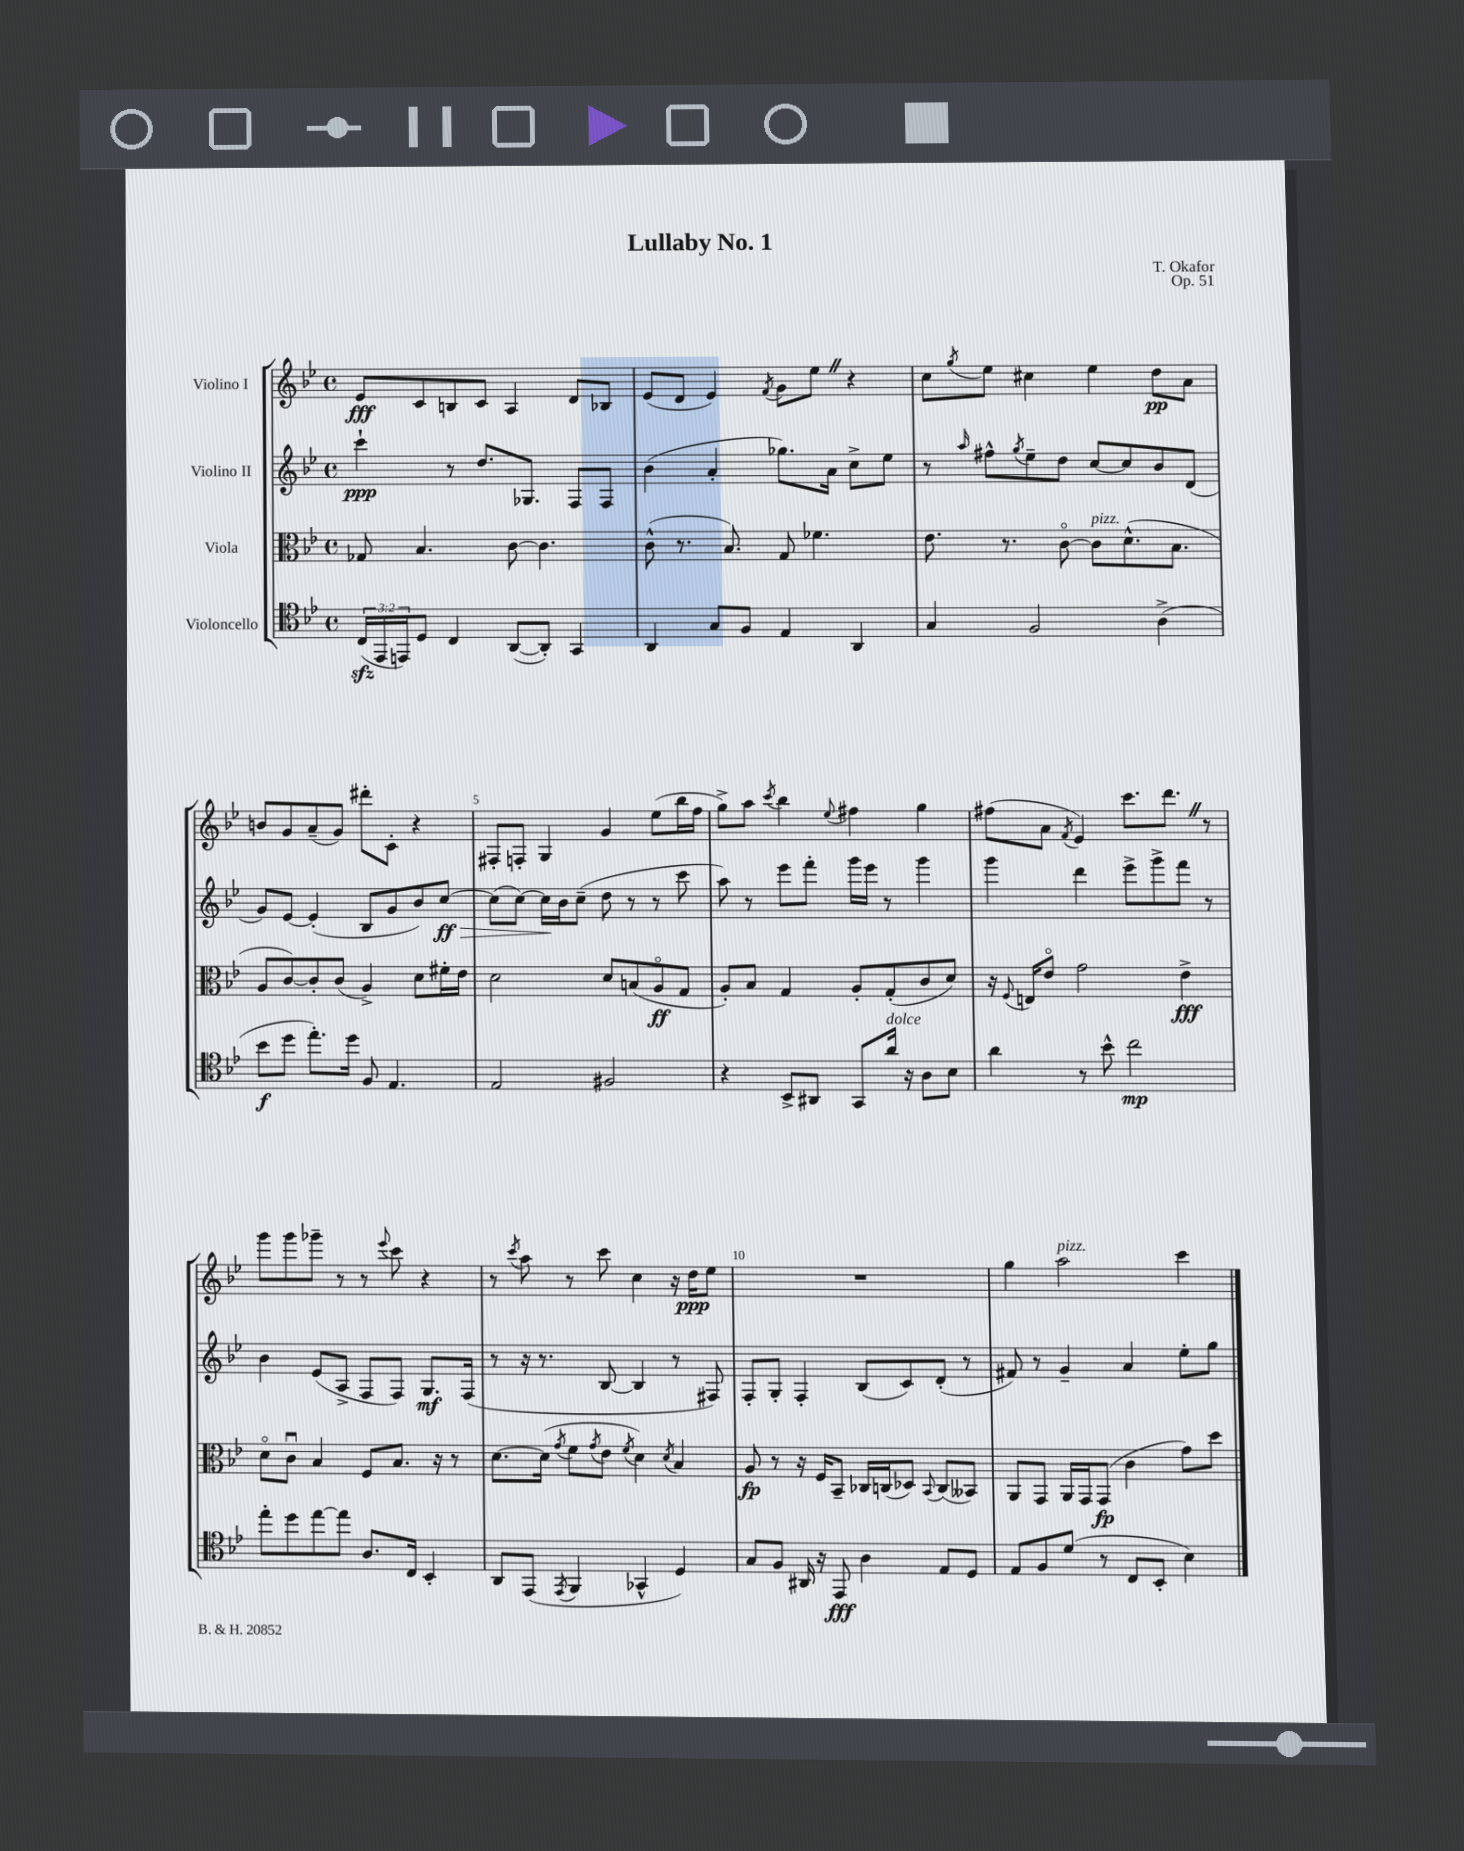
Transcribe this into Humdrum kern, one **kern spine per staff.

**kern	**dynam	**kern	**dynam	**kern	**dynam	**kern	**dynam
*part4	*part4	*part3	*part3	*part2	*part2	*part1	*part1
*staff4	*staff4	*staff3	*staff3	*staff2	*staff2	*staff1	*staff1
*I"Violoncello	*	*I"Viola	*	*I"Violino II	*	*I"Violino I	*
*clefC4	*	*clefC3	*	*clefG2	*	*clefG2	*
*k[b-e-]	*	*k[b-e-]	*	*k[b-e-]	*	*k[b-e-]	*
*M4/4	*	*M4/4	*	*M4/4	*	*M4/4	*
*met(c)	*	*met(c)	*	*met(c)	*	*met(c)	*
=1	=1	=1	=1	=1	=1	=1	=1
(24Czz/LL	.	8G-X/	.	4ccc`\	ppp	8e-/L	fff
24EE-/	.	.	.	.	.	.	.
24EEn/J)	.	.	.	.	.	.	.
8D/J	.	4.B-/	.	.	.	8c/	.
4C/	.	.	.	8r	.	8Bn/	.
.	.	.	.	8.dd/L	.	8c/J	.
([8AA/L	.	[8c\	.	.	.	4A/	.
.	.	.	.	8.G-X/J	.	.	.
8AA'/J])	.	4.c\]	.	.	.	.	.
4GG/	.	.	.	8F/L	.	8d/L	.
.	.	.	.	8F/J	.	8B-X/J	.
=2	=2	=2	=2	=2	=2	=2	=2
4AA/	.	(8c^^\	.	(4b-\	.	(8e-/L	.
.	.	8.r	.	.	.	8d/J	.
8G/L	.	.	.	4a'/	.	4e-/)	.
.	.	8.B-/)	.	.	.	.	.
8F/J	.	.	.	.	.	.	.
.	.	.	.	.	.	8qf/	.
4E-/	.	8G/	.	8.gg-X\L)	.	8g\L	.
.	.	4.f-X\	.	.	.	8ee-Z\J	.
.	.	.	.	16a\Jk	.	.	.
4AA/	.	.	.	8cc^\L	.	4r	.
.	.	.	.	8ee-\J	.	.	.
=3	=3	=3	=3	=3	=3	=3	=3
4G/	.	8.e-\	.	8r	.	8cc\L	.
.	.	.	.	16qqaa/	.	8qgg/	.
.	.	.	.	8ff#X^^\L	.	8ee-\J	.
.	.	8.r	.	.	.	.	.
.	.	.	.	8qgg/	.	.	.
2F/	.	.	.	8ee-~\	.	4cc#X\	.
.	.	[8c\	.	8dd\J	.	.	.
!	!	!LO:TX:a:i:t=pizz.	!	!	!	!	!
.	.	8c\L]	.	[8cc/L	.	4ee-\	.
.	.	(8.d^^\	.	8cc/]	.	.	.
(4A^\	.	.	.	8b-/	.	8dd\L	pp
.	.	8.B-\J	.	.	.	.	.
.	.	.	.	(8d/J	.	8a\J	.
!!LO:LB:g=z
=4	=4	=4	=4	=4	=4	=4	=4
8b-\L	f	8A/L	.	8g/L)	.	8bn/L	.
8dd\J	.	[8c/)	.	[8e-/J	.	8g/	.
8.ee-'\L)	.	8c'/]	.	(4e-'/]	.	(8a~/	.
.	.	(8c/J	.	.	.	8g/J)	.
16dd\Jk	.	.	.	.	.	.	.
8F/	.	4A^/)	.	8B-/L	.	8ddd#X'\L	.
4.E-/	.	.	.	8g/	.	8c'\J	.
.	.	8d\L	.	8b-/)	.	4r	.
!	!	!	!	!	!LO:HP:b	!	!
.	.	16f#X'\L	.	[8cc/J	> ff	.	.
.	.	16e-\JJ	.	.	.	.	.
=5	=5	=5	=5	=5	=5	=5	=5
2E-/	.	2d\	.	(8cc\L]	.	8F#X'/L	.
.	.	.	.	[8cc\J)	.	8Fn'/J	.
.	.	.	.	16cc\LL]	.	4G/	.
.	.	.	.	16b-\J	]	.	.
.	.	.	.	(8cc~\J	.	.	.
2F#X/	.	8d/L	.	8dd\	.	4g/	.
.	.	(8Bn/	.	8r	.	.	.
.	.	8A/	ff	8r	.	(8ee-\L	.
.	.	8G/J	.	8ccc\	.	16bb-\L	.
.	.	.	.	.	.	16ff\JJ	.
=6	=6	=6	=6	=6	=6	=6	=6
4r	.	8A'/L)	.	8aa\)	.	8gg^\L)	.
.	.	8B-/J	.	8r	.	8aa\J	.
.	.	.	.	.	.	8qccc/	.
8BB-^/L	.	4G/	.	8eee-\L	.	4bb-\	.
8AA#X/J	.	.	.	8fff'\J	.	.	.
.	.	.	.	.	.	8qqee-/	.
8GG/L	.	8A'/L	.	16ggg\LL	.	4ff#X\	.
.	.	.	.	16eee-\JJ	.	.	.
!LO:TX:a:i:t=dolce	!	!	!	!	!	!	!
16a/Jk	.	(8G'/	.	8r	.	.	.
16r	.	.	.	.	.	.	.
8A\L	.	8c/	.	4ggg\	.	4gg\	.
8B-\J	.	8d/J)	.	.	.	.	.
=7	=7	=7	=7	=7	=7	=7	=7
4a\	.	16r	.	4ggg\	.	(8ff#X\L	.
.	.	8qqF/	.	.	.	.	.
.	.	16En/KL	.	.	.	.	.
.	.	8e-/J	.	.	.	8a\J	.
.	.	.	.	.	.	8qf/	.
8r	.	2g\	.	4ddd\	.	4e-/)	.
8b-^^\	.	.	.	.	.	.	.
2cc\	mp	.	.	8eee-^\L	.	8.ccc\L	.
.	.	.	.	8ggg^\	.	.	.
.	.	.	.	.	.	8.dddZ\J	.
.	.	4e-^\	fff	8fff\J	.	.	.
.	.	.	.	8r	.	8r	.
!!LO:LB:g=z
=8	=8	=8	=8	=8	=8	=8	=8
8ee-'\L	.	8d\L	.	4b-\	.	8ggg\L	.
8dd\	.	8cu\J	.	.	.	8ggg\	.
[8ee-\	.	4B-/	.	(8e-/L	.	8ggg-X~\J	.
8ee-\J]	.	.	.	8A^/J	.	8r	.
8.A/L	.	8F/L	.	8F/L	.	8r	.
.	.	.	.	.	.	8qqeee-/	.
.	.	8.B-/J	.	8F/J)	.	8ccc\	.
16C/Jk	.	.	.	.	.	.	.
4BB-'/	.	.	.	8.G/L	mf	4r	.
.	.	16r	.	.	.	.	.
.	.	8r	.	.	.	.	.
.	.	.	.	(16F/Jk	.	.	.
=9	=9	=9	=9	=9	=9	=9	=9
8AA/L	.	[8.d\L	.	8r	.	8r	.
.	.	.	.	.	.	8qccc/	.
(8EE-/J	.	.	.	16r	.	8aa\	.
.	.	(16d\Jk]	.	8.r	.	.	.
8qEE-/	.	8qg/	.	.	.	.	.
4FF/	.	8f\L	.	.	.	8r	.
.	.	8qg/	.	.	.	.	.
.	.	8e-\J	.	[8B-/	.	8ccc\	.
.	.	8qf/	.	.	.	.	.
4GG-X^^/	.	4d\)	.	4B-/]	.	4cc\	.
.	.	8qd/	.	.	.	.	.
4D/)	.	4B-/	.	8r	.	16r	.
.	.	.	.	.	.	16dd\KL	ppp
.	.	.	.	8F#X/)	.	8ee-\J	.
=10	=10	=10	=10	=10	=10	=10	=10
8G/L	.	8A/	fp	8F'/L	.	1r	.
8F/J	.	8r	.	8G'/J	.	.	.
16AA#X/	.	16r	.	4F'/	.	.	.
16r	.	16F/KL	.	.	.	.	.
8EE-/	fff	8BB-~/J	.	.	.	.	.
4A\	.	16C-X/LL	.	(8B-/L	.	.	.
.	.	(16Cn/J	.	.	.	.	.
.	.	8D-X/J)	.	8c/)	.	.	.
.	.	8qqBB-/	.	.	.	.	.
8E-/L	.	(8C/L	.	(8d'/J	.	.	.
8D/J	.	8BB--X/J)	.	8r	.	.	.
=11	=11	=11	=11	=11	=11	=11	=11
8E-/L	.	8AA/L	.	8f#X/)	.	4gg\	.
8F/	.	8GG/J	.	8r	.	.	.
!	!	!	!	!	!	!LO:TX:a:i:t=pizz.	!
(8d/J	.	16AA/LL	.	4g~/	.	2aa\	.
.	.	16GG/J	.	.	.	.	.
8r	.	(8GG/J	fp	.	.	.	.
8C/L	.	4c\	.	4a/	.	.	.
8BB-'/J	.	.	.	.	.	.	.
4B-\)	.	8g\L)	.	8ee-'\L	.	4ccc\	.
.	.	8dd\J	.	8gg\J	.	.	.
==	==	==	==	==	==	==	==
*-	*-	*-	*-	*-	*-	*-	*-
